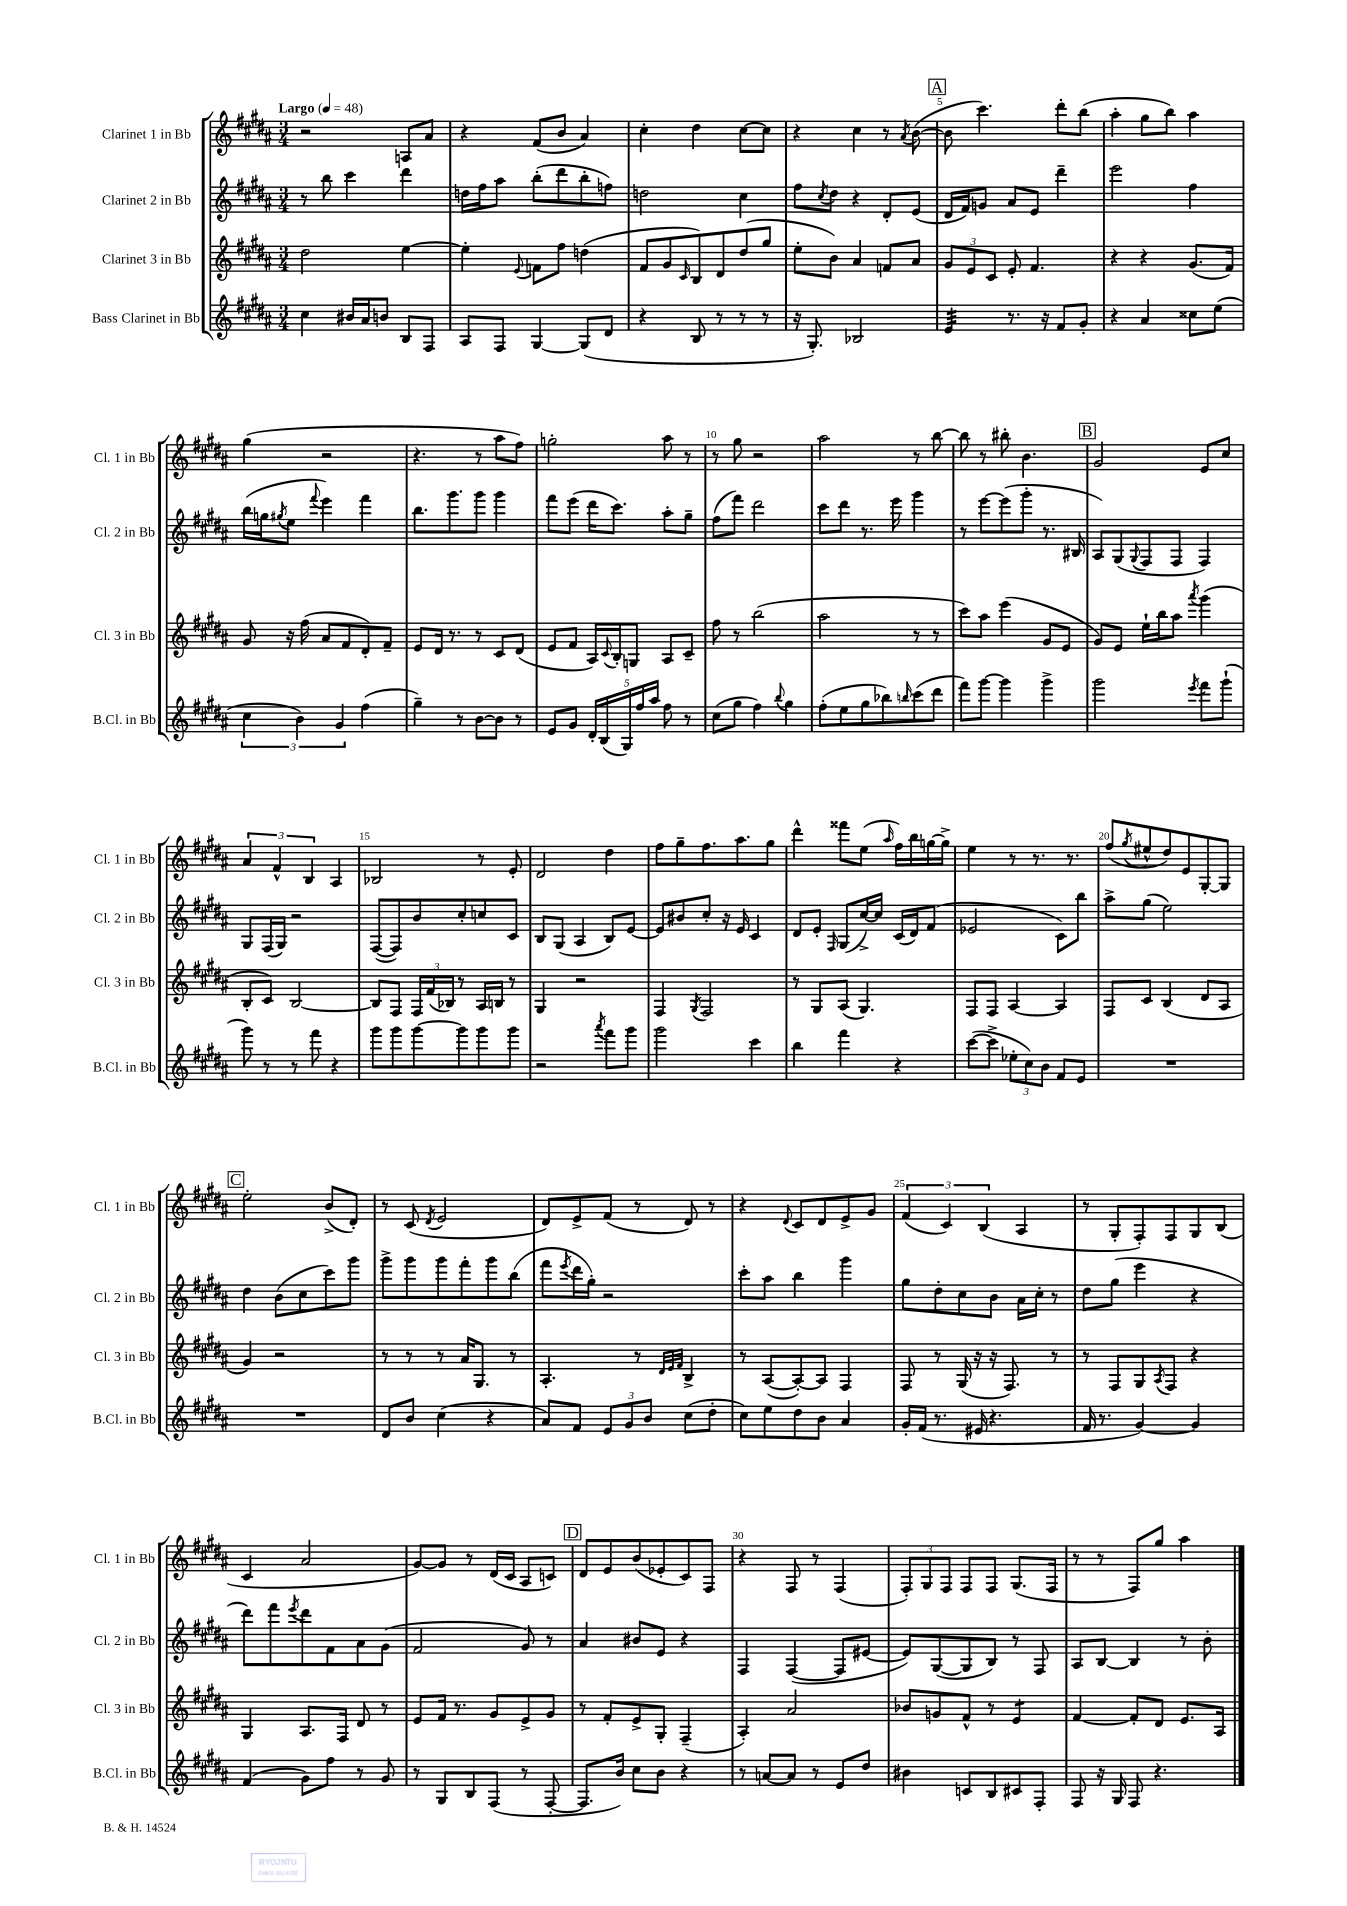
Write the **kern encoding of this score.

**kern	**kern	**kern	**kern
*staff4	*staff3	*staff2	*staff1
*clefG2	*clefG2	*clefG2	*clefG2
*k[f#c#g#d#a#]	*k[f#c#g#d#a#]	*k[f#c#g#d#a#]	*k[f#c#g#d#a#]
*M3/4	*M3/4	*M3/4	*M3/4
*MM48	*MM48	*MM48	*MM48
4cc#\	2dd#\	8r	2r
.	.	8bb\	.
16b#/LL	.	4ccc#\	.
16a#/J	.	.	.
8b/J	.	.	.
8B/L	[4ee\	4ddd#\	8A/L
8F#/J	.	.	8a#/J
=	=	=	=
8A#/L	4ee'\]	16dd\LL	4r
.	.	16ff#\J	.
8F#/J	.	8aa#\J	.
.	8qqe/	.	.
[4G#/	8f\L	(8bb'\L	(8f#/L
.	8ff#\J	8ddd#\	8b/J
(8G#/]L	(4dd\	8bb'\	4a#/)
8d#/J	.	8ff\J)	.
=	=	=	=
4r	8f#/L	2dd\	4cc#'\
.	8g#/	.	.
.	16qqc#/	.	.
8B/	8B/)	.	4dd#\
8r	8d#/	.	.
8r	(8dd#/	4cc#\	[8cc#\L
8r	8gg#/J	.	8cc#\]J
=	=	=	=
16r	8ee'\L	8ff#\L	4r
8.G#'/)	.	.	.
.	.	8qcc#/	.
.	8b\J)	8dd#\J	.
2B-/	4a#/	4r	4cc#\
.	8f/L	8d#'/L	8r
.	.	.	8qa#/
.	8a#/J	(8e/J	([8b\
=	=	=	=
4e/	12g#/L	16d#/LL	8b\]
.	.	16f#/J)	.
.	12e/	.	.
.	.	8g/J	4.ccc#\)
.	12c#/J	.	.
8.r	8e'/	8a#/L	.
.	4.f#/	8e/J	.
16r	.	.	.
8f#/L	.	4ddd#~\	8ddd#'\L
8g#'/J	.	.	(8bb\J
=	=	=	=
4r	4r	2eee\	4aa#'\
4a#/	4r	.	8gg#\L
.	.	.	8bb\J)
8cc##\L	(8.g#/L	4ff#\	4aa#\
(8ee\J	.	.	.
.	16f#/Jk)	.	.
=	=	=	=
6cc#\	8g#/	(16bb\LL	(4gg#\
.	.	16gg\J	.
.	.	8qgg#/	.
.	16r	8ee\J	.
6b\)	.	.	.
.	(16ff#\	.	.
.	.	8qqfff#/	.
.	8a#/L	4eee\)	2r
6g#/	.	.	.
.	8f#/	.	.
(4ff#\	8d#'/)	4fff#\	.
.	8f#~/J	.	.
=	=	=	=
4gg#~\)	8e/L	8.bb\L	4.r
.	16d#/Jk	.	.
.	8.r	8.ggg#\	.
8r	.	.	.
[8b\L	8r	8ggg#\J	8r
8b\]J	8c#/L	4ggg#\	8aa#\L
8r	(8d#/J	.	8ff#\J)
=	=	=	=
8e/L	8e/L	8fff#\L	2gg'\
8g#/J	8f#/J	(8eee\J	.
20d#'/LL	16A#/LL)	16ddd#\LK	.
(20B/	.	.	.
.	8qqc#/	.	.
.	16B'/J	8.ccc#\J)	.
20G#/)	.	.	.
.	8G/J	.	.
20ff#/	.	.	.
20aa#/JJ	.	.	.
8ff#\	8A#/L	8aa#'\L	8aa#\
8r	8c#~/J	8gg#~\J	8r
=	=	=	=
(8cc#\L	8ff#\	(8ff#\L	8r
8gg#\J	8r	8fff#\J)	8gg#\
4ff#\)	(2bb\	2ddd#\	2r
8qqbb/	.	.	.
4gg#\	.	.	.
=	=	=	=
(8ff#'\L	2aa#\	8ccc#\L	2aa#\
8ee\	.	8ddd#\J	.
8gg#\	.	8.r	.
8bb-\)	.	.	.
.	.	16eee\	.
16qqbb/	.	.	.
(8ccc#\	8r	4ggg#\	8r
8ddd#\J	8r	.	[8bb\
=	=	=	=
8fff#\L)	8ccc#\L)	8r	8bb\]
[8ggg#\J	8aa#\J	[8eee\L	8r
4ggg#\]	(4eee\	(8eee\]	8bb#'\
.	.	8ggg#'\J	4.b\
4ggg#^\	8g#/L	8.r	.
.	8e/J	.	.
.	.	16B#/	.
=	=	=	=
2ggg#\	8g#/L)	8A#/L)	2g#/
.	8e/J	(8G#/	.
.	.	8qqG#/	.
.	16ee`\LL	8F#/	.
.	16bb\J	.	.
.	8aa#\J	8F#/J	.
8qeee/	8qaaa#/	.	.
8fff#\L	(4ggg#\	4F#/)	8e/L
(8ggg#`\J	.	.	8cc#/J
=	=	=	=
8ggg#\)	8B'/L	8G#/L	6a#/
8r	8c#/J)	(16F#/L	.
.	.	.	6f#^^/
.	.	16G#/JJ)	.
8r	[2B/	2r	.
.	.	.	6B/
8fff#\	.	.	.
4r	.	.	4A#/
=	=	=	=
8ggg#\L	8B/]L	([8F#/L	2B-/
8ggg#\	8F#/J	8F#/])	.
[8ggg#\	24F#/LL	8b/	.
.	(24f#/	.	.
.	24B-/JJ)	.	.
8ggg#\]	8r	8cc#'/	.
8ggg#\	16A#/LL	8cc/	8r
.	16B/JJ	.	.
8ggg#\J	8r	8c#/J	8e'/
=	=	=	=
2r	4G#/	8B/L	2d#/
.	.	(8G#/J	.
.	2r	4A#/	.
8qaaa#/	.	.	.
8fff#\L	.	8B/L)	4dd#\
8ggg#\J	.	[8e/J	.
=	=	=	=
2ggg#\	4F#/	8e/]L	8ff#\L
.	.	8b#/	8gg#~\
.	8qG#/	.	.
.	2F#/	8cc#'/J	8.ff#\
.	.	16r	.
.	.	16e/	8.aa#\
4ccc#\	.	4c#/	.
.	.	.	8gg#\J
=	=	=	=
4bb\	8r	8d#/L	4ddd#^^\
.	8G#/L	8e'/J	.
.	.	16qqF#/	.
4fff#\	(8A#/J	(8G#/L	8fff##\L
.	4.G#/)	[16cc#^/L)	(8ee\J
.	.	16cc#/]JJ	.
.	.	.	16qqaa#/
4r	.	(16c#/LL	16ff#\LL)
.	.	16d#/J)	16bb\
.	.	(8f#/J	[16gg\
.	.	.	16gg^\]JJ
=	=	=	=
([8ccc#\L	8F#/L	2e-/	4ee\
8ccc#^\]J	8F#/J	.	.
12ee-'\L	[4A#/	.	8r
12cc#\)	.	.	.
.	.	.	8.r
12b\J	.	.	.
8f#/L	4A#/]	8c#\L)	.
.	.	.	8.r
8e/J	.	8bb\J	.
=	=	=	=
2.r	8F#/L	8aa#^\L	(8ff#/L
.	.	.	8qgg#/
.	8c#/J	(8gg#\J	8ee#^^/
.	(4B/	2ee\)	8dd#/)
.	.	.	8e/
.	8d#/L	.	[8G#'/
.	8A#/J	.	8G#/]J
=	=	=	=
2.r	4g#/)	4dd#\	2ee'\
.	2r	(8b\L	.
.	.	8cc#\	.
.	.	8ccc#\)	(8b^/L
.	.	8ggg#\J	8d#'/J)
=	=	=	=
8d#/L	8r	8ggg#^\L	8r
8b/J	8r	8ggg#\	(8c#/
.	.	.	8qd#/
(4cc#\	8r	8ggg#\	2e/
.	16a#/LK	8fff#'\	.
.	8.G#/J	.	.
4r	.	8ggg#\	.
.	8r	(8bb\J	.
=	=	=	=
8a#/L)	4.A#'/	8fff#\L	8d#/L)
.	.	8qeee/	.
8f#/J	.	16ddd#\L	8e^/
.	.	16gg#'\JJ)	.
12e/L	.	2r	(8f#/J
12g#/	.	.	.
.	8r	.	8r
12b/J	.	.	.
.	32qqd#/LLL	.	.
.	32qqe/	.	.
.	32qqf#/JJJ	.	.
(8cc#\L	4B^/	.	8d#/)
8dd#'\J	.	.	8r
=	=	=	=
8cc#\L)	8r	8ccc#'\L	4r
8ee\	([8A#/L	8aa#\J	.
.	.	.	8qqd#/
8dd#\	8A#'/_)	4bb\	8c#/L
8b\J	8A#/]J	.	8d#/
4a#/	4F#/	4ggg#\	8e^/
.	.	.	8g#/J
=	=	=	=
16g#'/LL	8F#/	8gg#\L	(6f#/
(16f#/JJ	.	.	.
8.r	8r	8dd#'\	.
.	.	.	6c#/)
.	(16G#/	8cc#\	.
16e#/	16r	.	.
.	.	.	(6B/
4.r	16r	8b\J	.
.	8.F#/)	.	.
.	.	16a#\LL	4A#/
.	.	16cc#'\JJ	.
.	8r	8r	.
=	=	=	=
16f#/	8r	8dd#\L	8r
8.r	.	.	.
.	8F#/L	(8gg#\J	8G#'/L
[4g#/)	8G#/	4eee\	8F#'/)
.	8qA#/	.	.
.	8F#/J	.	8F#/
4g#/]	4r	4r	8G#/
.	.	.	(8B/J
=	=	=	=
(4f#/	4G#/	8ddd#\L)	4c#/
.	.	8fff#\	.
.	.	8qeee/	.
8g#\L)	8.A#/L	8ddd#\	2a#/
8ff#\J	.	8f#\	.
.	16F#/Jk	.	.
8r	8d#/	8a#\	.
8g#/	8r	(8g#\J	.
=	=	=	=
8r	8e/L	2f#/	[8g#/L)
8G#/L	16f#/Jk	.	8g#/]J
.	8.r	.	.
8B/	.	.	8r
(8F#/J	8g#/L	.	(16d#/LL
.	.	.	16c#/JJ
8r	8e^/	8g#/)	8A#/L
[8F#'/	8g#/J	8r	8c/J)
=	=	=	=
8.F#/]L	8r	4a#/	8d#/L
.	8f#'/L	.	8e/
16b/Jk)	.	.	.
8cc#\L	8e^/	8b#/L	(8b/
8b\J	8G#'/J	8e/J	8e-'/
4r	(4F#~/	4r	8c#/)
.	.	.	8F#/J
=	=	=	=
8r	4A#'/)	4F#/	4r
[8a/L	.	.	.
8a/]J	2a#/	([4F#/	8F#/
8r	.	.	8r
8e/L	.	8F#/]L	(4F#/
8dd#/J	.	[8e#/J	.
=	=	=	=
4b#\	8b-/L	8e#/]L)	12F#'/L)
.	.	.	12G#/
.	8g/	([8G#/	.
.	.	.	12F#/J
8c/L	8f#^^/J	8G#/]	8F#/L
8B/	8r	8B/J)	8F#/J
8c#/	4e/	8r	(8.G#/L
8F#'/J	.	8F#/	.
.	.	.	16F#/Jk
=	=	=	=
8F#/	[4f#/	8A#/L	8r
16r	.	[8B/J	8r
16G#/	.	.	.
8F#/	8f#'/]L	4B/]	8F#/L)
4.r	8d#/J	.	8gg#/J
.	8.e/L	8r	4aa#\
.	.	8b'\	.
.	16A#/Jk	.	.
==	==	==	==
*-	*-	*-	*-
